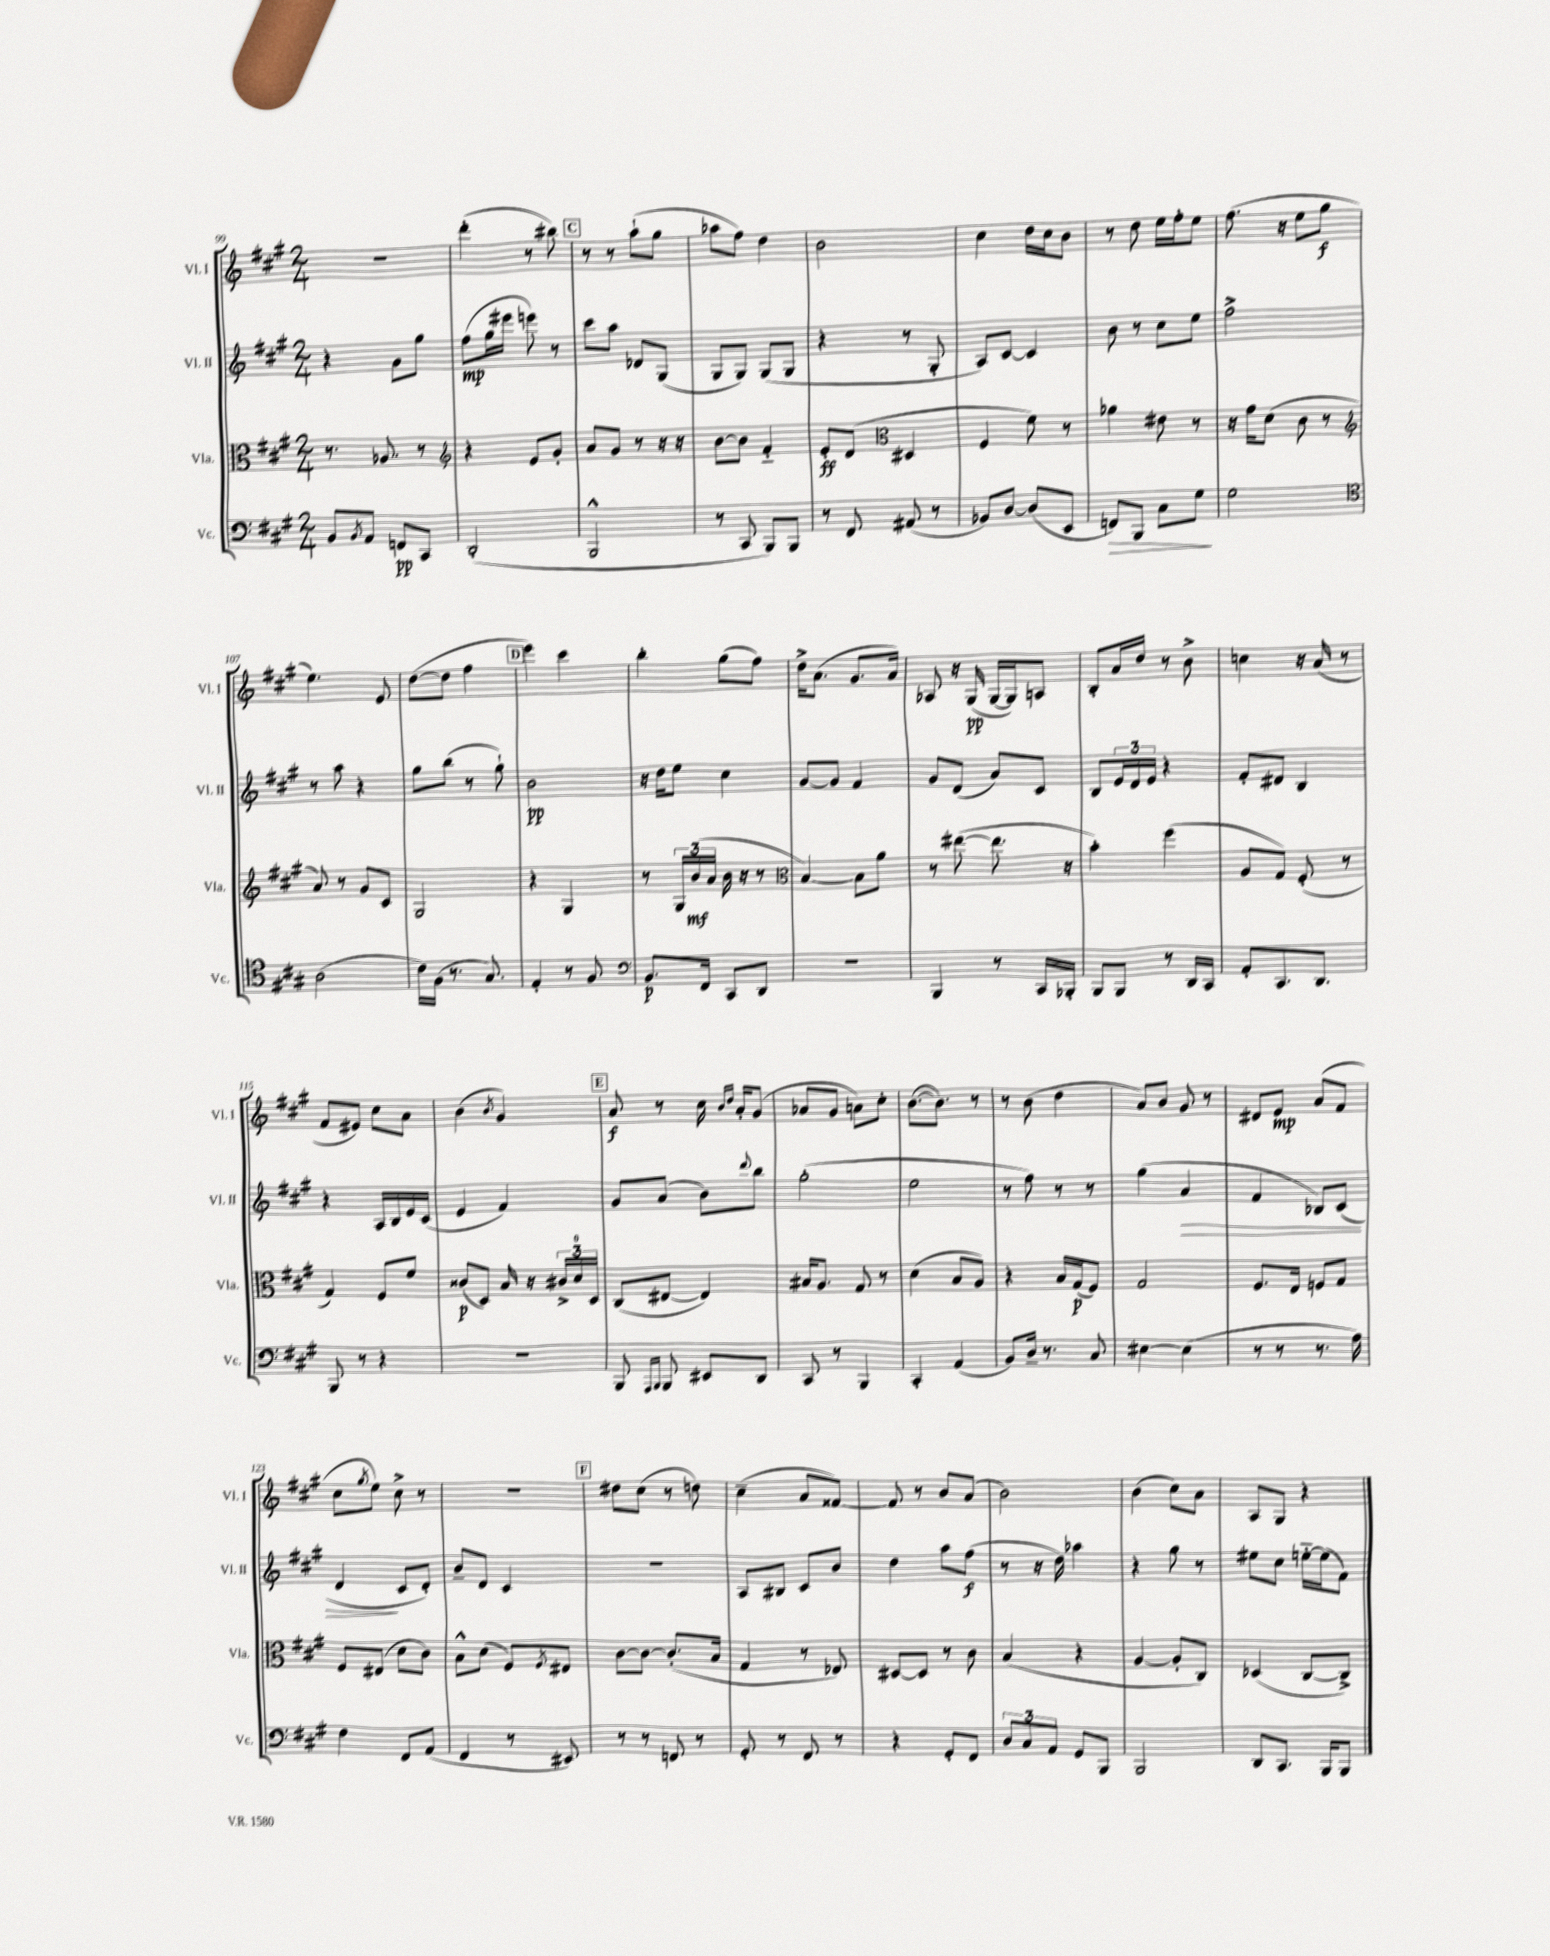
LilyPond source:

<<
\new StaffGroup <<
\new Staff = "s0" \with { instrumentName = "Vl. I" shortInstrumentName = "Vl. I" } {
    \clef treble \key a \major \numericTimeSignature \time 2/4
    R2 |
    d'''4-.( r8 bis''8) |
    \mark \markup { \box "C" } r8 r8 a''8-!( gis''8 |
    aes''8 fis''8) d''4 |
    b'2 |
    cis''4 d''16 cis''16 b'8 |
    r8 d''8 e''16 fis''16-. e''8 |
    fis''8.( r16 e''8 gis''8\f |
    e''4.) e'8 |
    d''8~( d''8 fis''4 |
    \mark \markup { \box "D" } e'''4) cis'''4 |
    b''4-. gis''8( fis''8) |
    d''16-> a'8.( gis'8. a'16) |
    aes8 r16 gis16\pp( gis16~ gis16) a8 |
    b8-. a'16 d''16 r8 b'8-> |
    c''4 r16 a'16( r8 |
    fis'8 eis'8) cis''8 a'8 |
    b'4( \acciaccatura { b'8 } gis'4) |
    \mark \markup { \box "E" } a'8\f r8 cis''16 \grace { b'16 d''16 } a'16-. gis'8( |
    aes'8 gis'8 a'8) cis''8-. |
    b'8.~( b'8.) r8 |
    r8 b'8( d''4 |
    a'8) b'8 gis'8 r8 |
    dis'8 e'8\mp a'8( fis'8 |
    cis''8 \acciaccatura { gis''8 } e''8) cis''8-> r8 |
    R2 |
    \mark \markup { \box "F" } dis''8 cis''8( r8 d''8) |
    cis''4--( a'8 fisis'8~) |
    fisis'8 r8 b'8 a'8( |
    b'2) |
    b'4( cis''8) a'8 |
    a8 gis8 r4 \bar "|." |
}
\new Staff = "s1" \with { instrumentName = "Vl. II" shortInstrumentName = "Vl. II" } {
    \clef treble \key a \major \numericTimeSignature \time 2/4
    r4 gis'8 gis''8 |
    fis''8\mp( gis''16 eis'''16 e'''8) r8 |
    \mark \markup { \box "C" } cis'''8 a''8 des'8 gis8( |
    gis8 gis8) gis8( gis8 |
    r4 r8 gis8-. |
    a8) cis'8~ cis'4 |
    b'8 r8 cis''8 e''8 |
    fis''2-> |
    r8 a''8 r4 |
    gis''8 b''8( r8 gis''8-!) |
    \mark \markup { \box "D" } b'2\pp |
    r16 d''16 e''8 cis''4 |
    gis'8~ gis'8 fis'4 |
    gis'8 d'8( a'8) cis'8 |
    b8 \tuplet 3/2 { e'16 d'16 e'16 } r4 |
    fis'8-. dis'8 b4 |
    r4 a16 b16 e'16 cis'16( |
    e'4 fis'4) |
    \mark \markup { \box "E" } gis'8 a'8( b'8) \appoggiatura { d'''8 } b''8 |
    gis''2-.( |
    e''2 |
    r8 fis''8) r8 r8 |
    gis''4( a'4\> |
    fis'4 bes8) cis'8( |
    d'4\! cis'8 d'8-.) |
    b'8-- d'8 cis'4 |
    \mark \markup { \box "F" } R2 |
    a8 bis8 cis'8 b'8 |
    d''4 a''8 fis''8\f( |
    r8 r16 d''16) aes''4 |
    r4 gis''8 r8 |
    eis''8 cis''8 e''16~-_ e''16( fis'8) \bar "|." |
}
\new Staff = "s2" \with { instrumentName = "Vla." shortInstrumentName = "Vla." } {
    \clef alto \key a \major \numericTimeSignature \time 2/4
    r8. aes8. r8 |
    \clef treble r4 e'8 gis'8-. |
    \mark \markup { \box "C" } a'8 gis'8 r8 r16 r16 |
    b'8~ b'8 fis'4-_ |
    e'8-.\ff d'8( \clef alto dis4 |
    fis4 fis'8) r8 |
    aes'4 eis'8 r8 |
    r16 gis'16 d'8( cis'8 r8 |
    \clef treble a'8) r8 gis'8 cis'8 |
    gis2 |
    \mark \markup { \box "D" } r4 gis4 |
    r8 \tuplet 3/2 { gis16 b'16\mf( a'16 } b'16 r16 r8 |
    \clef alto b4~) b8 a'8 |
    r8 eis''8~( eis''8. r16 |
    b'4-.) fis''4( |
    a8 gis8) fis8-.( r8 |
    gis4) fis8 fis'8 |
    cisis'8\p( d8) b16 r16 \tuplet 3/2 { cis'16-> d'16-0 d16 } |
    \mark \markup { \box "E" } cis8( eis8~ eis4) |
    bis16 a8. gis8 r8 |
    d'4( b8 a8) |
    r4 b16 gis16\p( fis8) |
    gis2 |
    fis8. e16 f8 gis8 |
    fis8 eis8( d'8 cis'8) |
    b8-^ d'8( fis8) \acciaccatura { fis8 } eis8 |
    \mark \markup { \box "F" } cis'8~ cis'8~ cis'8.-.( b16 |
    gis4 r8 ees8) |
    dis8~ dis8 r8 cis'8 |
    b4( r4 |
    a4~ a8-. cis8) |
    des4( cis8~ cis8->) \bar "|." |
}
\new Staff = "s3" \with { instrumentName = "Vc." shortInstrumentName = "Vc." } {
    \clef bass \key a \major \numericTimeSignature \time 2/4
    b,8 \acciaccatura { b,8 } a,8 f,8\pp cis,8 |
    d,2-.( |
    \mark \markup { \box "C" } b,,2-^ |
    r8 cis,8 b,,8) b,,8 |
    r8 fis,8 ais,8( r8 |
    bes,8) d8~ d8( e,8 |
    f,8\>) b,,8 cis8 gis8\! |
    gis2 |
    \clef tenor a2( |
    cis'16) fis16( r8. gis8.) |
    \mark \markup { \box "D" } e4-. r8 fis8 |
    \clef bass b,8.\p fis,16 cis,8 d,8 |
    R2 |
    b,,4 r8 cis,16 bes,,16-. |
    b,,8 b,,8 r8 d,16 cis,16 |
    a,8-. cis,8. d,8. |
    b,,8 r8 r4 |
    r2 |
    \mark \markup { \box "E" } b,,8 \grace { a,,16 b,,16 } b,,8 eis,8 d,8 |
    cis,8 r8 b,,4 |
    cis,4-. a,4( |
    b,8) d16-- r8. cis8 |
    eis4~ eis4( |
    r8 r8 r8. a16) |
    fis4 fis,8 a,8( |
    fis,4 r8 eis,8) |
    \mark \markup { \box "F" } r8 r8 f,8 r8 |
    gis,8-. r8 fis,8 r8 |
    r4 gis,8-. fis,8 |
    \tuplet 3/2 { d8 cis8 a,8 } gis,8 b,,8 |
    b,,2 |
    d,8 cis,8. b,,16 b,,8 \bar "|." |
}
>>
>>
\layout { \context { \Score currentBarNumber = #99 } }
